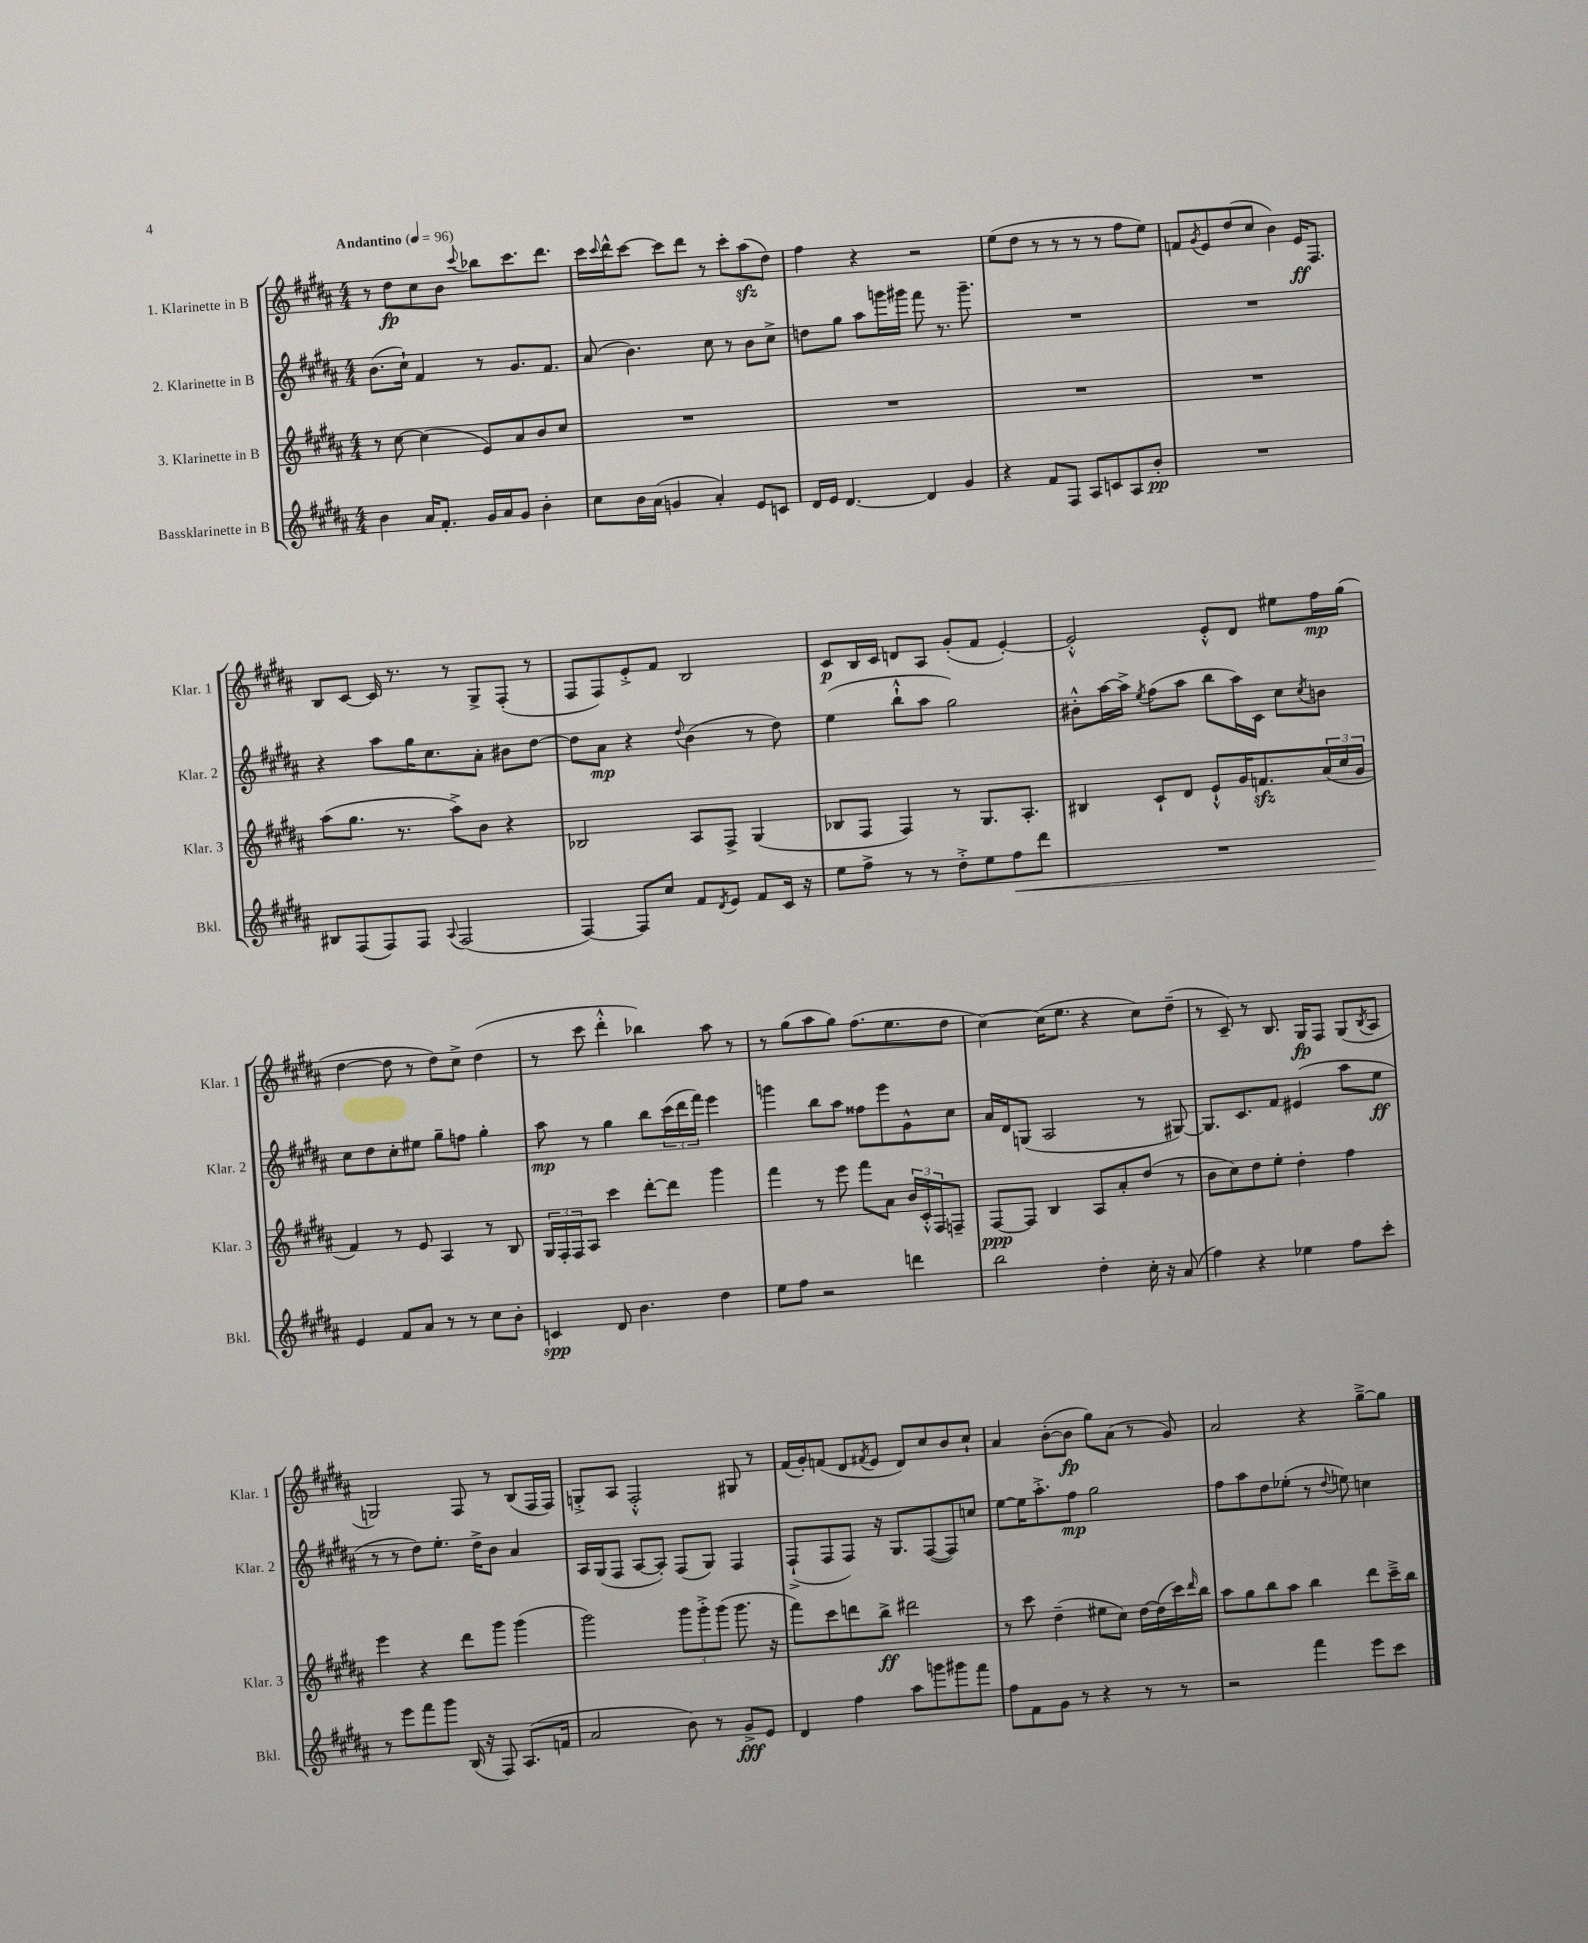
<<
\new StaffGroup <<
\new Staff = "s0" \with { instrumentName = "1. Klarinette in B" shortInstrumentName = "Klar. 1" } {
    \clef treble \key b \major \numericTimeSignature \time 4/4 \tempo "Andantino" 4 = 96
    r8 dis''8\fp cis''8 b'8 \appoggiatura { cis'''8 } bes''8 cis'''8. dis'''8. |
    cis'''16 \appoggiatura { cis'''8 } dis'''16-^ cis'''8~ cis'''8 dis'''8 r8 cis'''8-. ais''8\sfz( dis''8) |
    fis''4 r4 r2 |
    e''8( dis''8 r8 r8 r8 r8 fis''8 e''8) |
    f'8 \acciaccatura { gis'8 } e'8 dis''8( cis''8 b'4) e'16\ff fis8. |
    b8 cis'8~ cis'16 r8. r8 gis8-> fis8-.( r8 |
    fis8 fis8) e'8-.-> fis'8 b2 |
    cis'8\p b16 cis'16 d'8 ais8 gis'8-.( fis'8 e'4~-.) |
    e'2-.-^ e'8-.-^ dis'8 eis''8 fis''16\mp gis''16( |
    dis''4~ dis''8 r8 dis''8) cis''8-> dis''4( |
    r8 cis'''8 dis'''4-.-^ bes''4) ais''8 r8 |
    r8 gis''8( ais''8 gis''8) fis''8.( e''8. dis''8 |
    cis''4~) cis''16( e''8. r4 cis''8) dis''8--( |
    r8 cis'8--) r8 b8. gis16\fp fis8 gis8( \acciaccatura { b8 } ais8 |
    g2) fis8 r8 b8( fis16 fis16) |
    g8-.-> ais8 fis2-.-^ gis8 r8 |
    fis'16( gis'16-.) f'8( dis'8 \acciaccatura { fis'8 } e'8 dis'8) cis''8 b'8 cis''8-! |
    ais'4 b'8~-.( b'8\fp gis''8) ais'8( r8 gis'8) |
    ais'2 r4 gis''8~---> gis''8 \bar "|." |
}
\new Staff = "s1" \with { instrumentName = "2. Klarinette in B" shortInstrumentName = "Klar. 2" } {
    \clef treble \key b \major \numericTimeSignature \time 4/4
    b'8.( cis''16-!) fis'4 r8 gis'8. fis'8. |
    ais'8( b'4.) cis''8 r8 b'8 cis''8-> |
    d''8 gis''8 ais''8 g'''16 gis'''16 fis'''8 r8. gis'''8.-- |
    R1 |
    R1 |
    r4 ais''8 gis''16 cis''8. ais'8-. bis'8 dis''8~ |
    dis''8 ais'8\mp r4 \appoggiatura { dis''8 } b'4( r8 dis''8) |
    e''4( b''8-!-^ ais''8 gis''2) |
    bis'8-.-^ ais''16~ ais''16-> \acciaccatura { e''8 } fis''8( ais''8 b''8 ais''16) cis'16 cis''8 \acciaccatura { cis''8 } b'8 |
    cis''8 dis''8 cis''8-. eis''8 gis''8-- f''8 gis''4-. |
    ais''8\mp r8 gis''4 b''8 \tuplet 3/2 { cis'''16( dis'''16 fis'''16) } e'''4 |
    g'''4 b''8 ais''8 fisis''8 e'''8 gis'8-^ cis''8 |
    ais'16 dis'16 g8( ais2 r8 gis8~) |
    gis8. cis'8. fis'8 eis'4( ais''8 e''8\ff |
    r8 r8 dis''8) e''8.-. dis''16-> b'8 ais'4 |
    ais16 gis16( fis8 ais8~ ais8-.) fis8( gis8) fis4 |
    fis8-!->( fis8 fis8) r16 gis8. fis8~( fis8) c''8 |
    e''8~ e''16 ais''8.-.-> fis''8\mp gis''2 |
    fis''8 ais''8 dis''8 ees''8-.( r8 \appoggiatura { dis''8 } e''8) c''4 \bar "|." |
}
\new Staff = "s2" \with { instrumentName = "3. Klarinette in B" shortInstrumentName = "Klar. 3" } {
    \clef treble \key b \major \numericTimeSignature \time 4/4
    r8 cis''8~ cis''4( e'8) ais'8 b'8 cis''8 |
    R1 |
    R1 |
    R1 |
    R1 |
    ais''8( gis''8. r8. ais''8->) b'8 r4 |
    bes2 ais8 fis8-> gis4( |
    bes8 fis8 fis4) r8 gis8. ais8.-. |
    bis4 cis'8-! dis'8 e'8-!-^ gis'16 f'8.\sfz \tuplet 3/2 { ais'16( cis''16 gis'16 } |
    fis'4) r8 e'8 ais4 r8 b8 |
    \tuplet 3/2 { gis16 fis16-. fis16 } ais8 cis'''4 dis'''8~-. dis'''8 gis'''4 |
    fis'''4 r8 e'''8 fis'''8 ais'8 \tuplet 3/2 { b'16 cis'16-.-^ fis16 } f8-- |
    fis8~\ppp fis8 b4 ais8 ais'8-. dis''8( r8 |
    b'8 cis''8) dis''8 e''8-. dis''4-. fis''4 |
    e'''4 r4 dis'''8 gis'''8 gis'''4( |
    gis'''2) \tuplet 3/2 { gis'''8 gis'''8-.-> gis'''8( } gis'''8. r16 |
    fis'''8) cis'''8 d'''8 b''8->\ff dis'''2 |
    r8 cis'''8 dis''4--( eis''8 cis''8) dis''16~ dis''16( cis'''16) \grace { dis'''16 } b''16 |
    ais''8 gis''8 b''8 ais''8 b''4 dis'''8 cis'''16---> b''16 \bar "|." |
}
\new Staff = "s3" \with { instrumentName = "Bassklarinette in B" shortInstrumentName = "Bkl." } {
    \clef treble \key b \major \numericTimeSignature \time 4/4
    b'4 ais'16 fis'8.-. gis'16 ais'16 gis'8 b'4-. |
    cis''8 b'16 ais'16( g'4 ais'4-.) e'8 c'8 |
    dis'16 e'16 dis'4.~ dis'4 gis'4 |
    r4 fis'8 fis8 ais8 c'8 ais8 b'8-.\pp |
    R1 |
    bis8 fis8( fis8) fis8 \appoggiatura { ais8 } fis2( |
    fis4~) fis8 cis''8 fis'8 \acciaccatura { dis'8 } e'8 fis'8 cis'16 r16 |
    e''8 fis''8-> r8 r8 dis''8-.-> e''8 fis''8\< dis'''8 |
    R1 |
    e'4\! fis'8 ais'8 r8 r8 cis''8 b'8-. |
    c'4\spp dis'8 b'4. dis''4 |
    e''8 fis''8 r2 d'''4 |
    b''2 dis''4-. cis''16-. r16 ais'8( |
    fis''4) r4 ees''4 fis''8 cis'''8-. |
    r8 e'''8 fis'''8 gis'''8 b16( r16 fis8) ais8.( f'16 |
    ais'2 b'8) r8 gis'8->\fff e'8 |
    dis'4 fis''4 ais''8 g'''8 gis'''8 fis'''8 |
    fis''8 fis'8 gis'8 r8 r4 r8 r8 |
    r2 fis'''4 e'''8 cis'''8 \bar "|." |
}
>>
>>
\layout { \context { \Score \remove "Bar_number_engraver" } }
